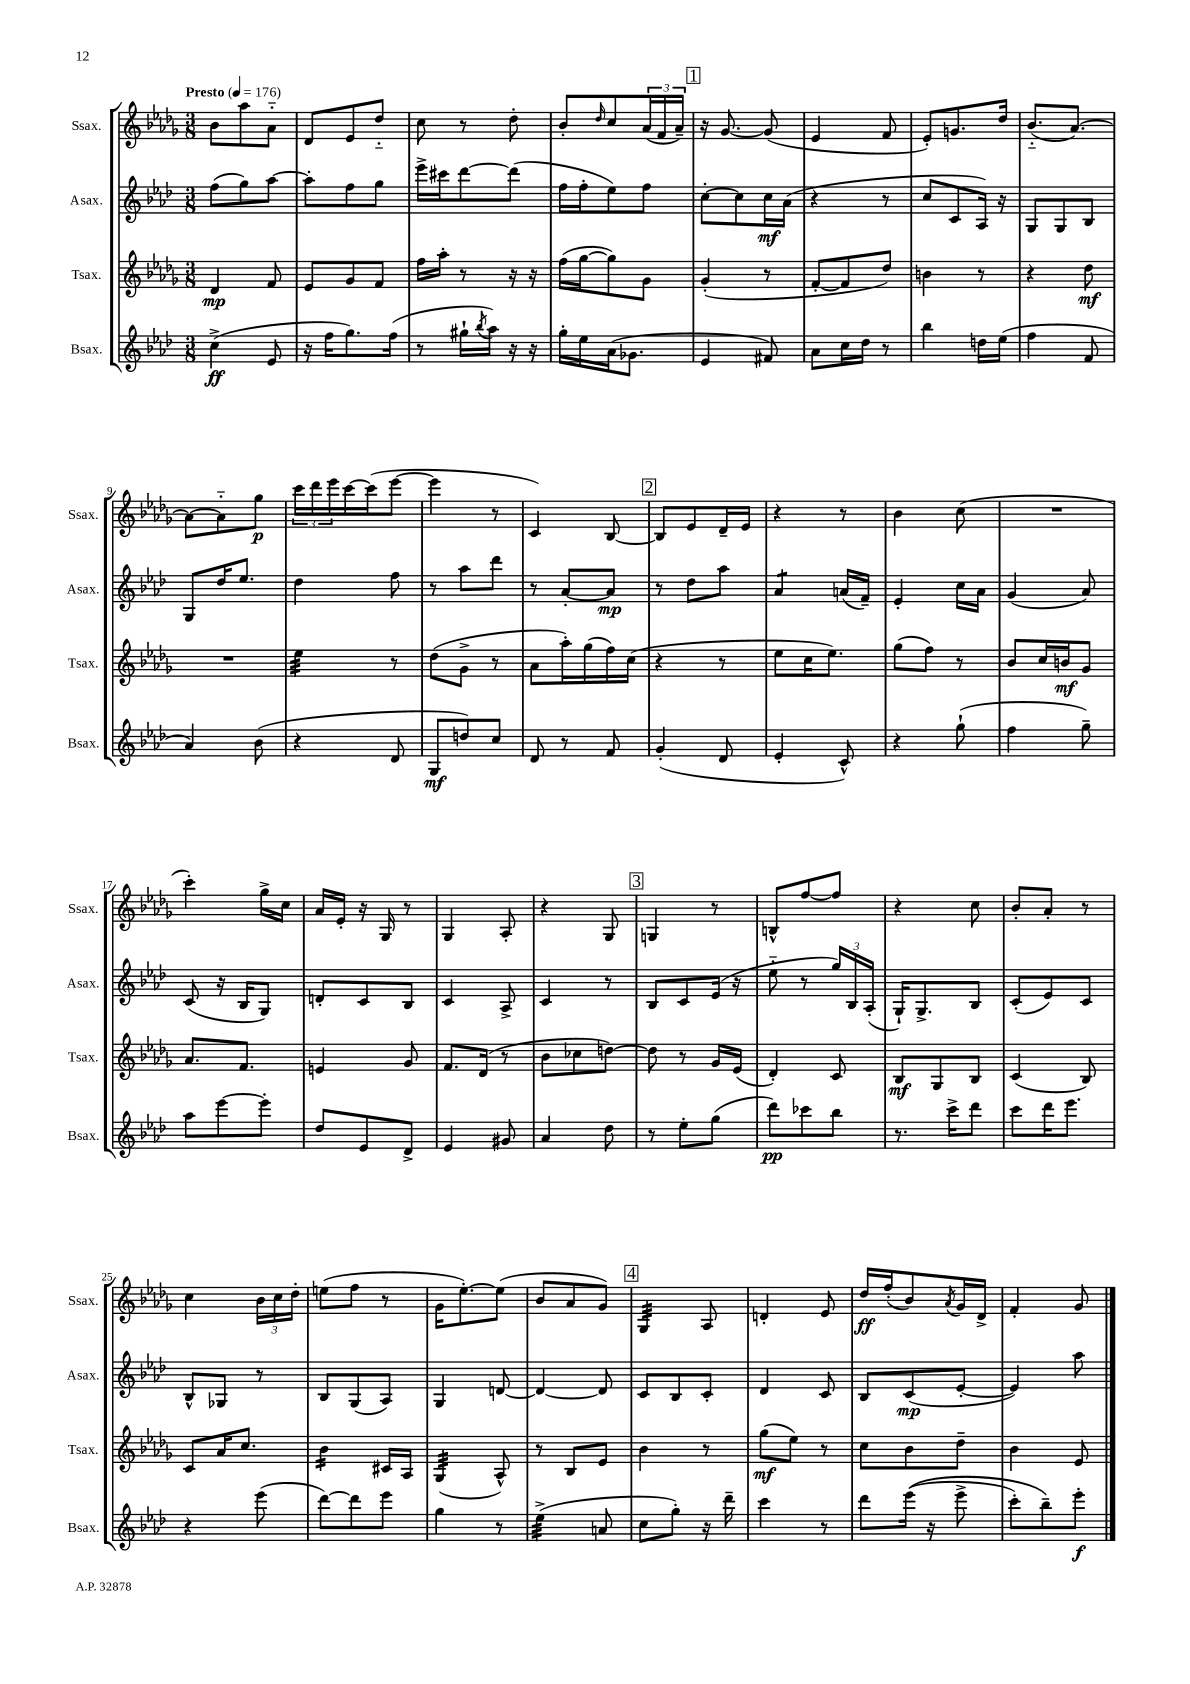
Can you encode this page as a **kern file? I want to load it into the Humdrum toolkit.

**kern	**kern	**kern	**kern
*staff4	*staff3	*staff2	*staff1
*clefG2	*clefG2	*clefG2	*clefG2
*k[b-e-a-d-]	*k[b-e-a-d-g-]	*k[b-e-a-d-]	*k[b-e-a-d-g-]
*M3/8	*M3/8	*M3/8	*M3/8
*MM176	*MM176	*MM176	*MM176
(4cc^	4d-	(8ff	8b-
.	.	8gg)	8aa-
8e-	8f	[8aa-	8a-'~
=	=	=	=
16r	8e-	8aa-']	8d-
16ff	.	.	.
8.gg)	8g-	8ff	8e-
.	8f	8gg	8dd-'~
(16ff	.	.	.
=	=	=	=
8r	16ff	16eee-^	8cc
.	16aa-'	16ccc#	.
16gg#`	8r	[8ddd-	8r
8qbb-	.	.	.
16aa-)	.	.	.
16r	16r	(8ddd-]	8dd-'
16r	16r	.	.
=	=	=	=
16gg'	(16ff	16ff	8b-'
16ee-	[16gg-	16ff'	.
.	.	.	16qqdd-
(16a-	8gg-])	8ee-)	8cc
8.g-	.	.	.
.	8g-	8ff	(24a-
.	.	.	24f
.	.	.	24a-~)
=	=	=	=
4e-	(4g-'	[8cc'	16r
.	.	.	[8.g-
.	.	8cc]	.
8f#)	8r	16cc	(8g-]
.	.	(16a-	.
=	=	=	=
8a-	[8f'	4r	4e-
16cc	8f]	.	.
16dd-	.	.	.
8r	8dd-)	8r	8f
=	=	=	=
4bb-	4b	8cc	8e-')
.	.	8c	8.g
16dd	8r	16A-)	.
(16ee-	.	16r	16dd-
=	=	=	=
4ff	4r	8G	(8.b-'~
.	.	8G	.
.	.	.	[8.a-)
8f	8dd-	8B-	.
=	=	=	=
4a-)	4.r	8G	8a-_
.	.	16dd-	8a-'~]
.	.	8.ee-	.
(8b-	.	.	8gg-
=	=	=	=
4r	4ee-	4dd-	24ccc
.	.	.	24ddd-
.	.	.	24eee-
.	.	.	[16ccc
.	.	.	(16ccc]
8d-	8r	8ff	[8eee-
=	=	=	=
8G	(8dd-	8r	4eee-]
8dd)	8g-^	8aa-	.
8cc	8r	8ddd-	8r
=	=	=	=
8d-	8a-	8r	4c)
8r	16aa-')	[8a-'	.
.	(16gg-	.	.
8f	16ff)	8a-]	[8B-
.	(16cc	.	.
=	=	=	=
(4g'	4r	8r	8B-]
.	.	8dd-	8e-
8d-	8r	8aa-	16d-~
.	.	.	16e-
=	=	=	=
4e-'	8ee-	4a-	4r
.	16cc	.	.
.	8.ee-)	.	.
8c^^)	.	(16a	8r
.	.	16f~)	.
=	=	=	=
4r	(8gg-	4e-'	4b-
.	8ff)	.	.
(8gg`	8r	16cc	(8cc
.	.	16a-	.
=	=	=	=
4ff	8b-	(4g	4.r
.	16cc	.	.
.	16b	.	.
8gg~)	8g-	8a-)	.
=	=	=	=
8aa-	8.a-	(8c	4ccc')
[8eee-	.	16r	.
.	8.f	16B-	.
8eee-']	.	8G)	16gg-^
.	.	.	16cc
=	=	=	=
8dd-	4e	8d'	16a-
.	.	.	16e-'
8e-	.	8c	16r
.	.	.	16G-
8d-^	8g-	8B-	8r
=	=	=	=
4e-	8.f	4c	4G-
.	(16d-	.	.
8g#	8r	8A-^	8A-'
=	=	=	=
4a-	8b-	4c	4r
.	8cc-	.	.
8dd-	[8dd)	8r	8G-
=	=	=	=
8r	8dd]	8B-	4G
8ee-'	8r	8c	.
(8gg	16g-	(16e-	8r
.	(16e-	16r	.
=	=	=	=
8ddd-)	4d-')	8ee-'~	8B^^
8ccc-	.	8r	[8ff
8bb-	8c	24gg)	8ff]
.	.	24B-	.
.	.	(24A-'	.
=	=	=	=
8.r	8B-	16G`)	4r
.	.	8.G^	.
.	8G-	.	.
16ccc^	.	.	.
8ddd-	8B-	8B-	8cc
=	=	=	=
8ccc	(4c	(8c'	8b-'
16ddd-	.	8e-)	8a-'
8.eee-	.	.	.
.	8B-)	8c	8r
=	=	=	=
4r	8c	8B-^^	4cc
.	16a-	8G-	.
.	8.cc	.	.
(8eee-	.	8r	24b-
.	.	.	24cc
.	.	.	24dd-'
=	=	=	=
[8ddd-)	4b-	8B-	(8ee
8ddd-]	.	(8G	8ff
8eee-	16c#	8A-)	8r
.	16A-	.	.
=	=	=	=
4gg	(4G-	4G	16g-
.	.	.	[8.ee-')
8r	8A-^^)	[8d	(8ee-]
=	=	=	=
(4ee-^	8r	4d_	8b-
.	8B-	.	8a-
8a	8e-	8d]	8g-)
=	=	=	=
8cc	4b-	8c	4G-
8gg')	.	8B-	.
16r	8r	8c'	8A-
16ddd-~	.	.	.
=	=	=	=
4ccc	(8gg-	4d-	4d'
.	8ee-)	.	.
8r	8r	8c	8e-
=	=	=	=
8ddd-	8cc	8B-	16dd-
.	.	.	(16ff'
&((16eee-	8b-	(8c	8b-)
16r	.	.	.
.	.	.	8qa-
8eee-^	8dd-~	[8e-'	16g-
.	.	.	16d-^
=	=	=	=
8ccc')	4b-	4e-])	4f'
8bb-~&)	.	.	.
8eee-'	8e-	8aa-	8g-
==	==	==	==
*-	*-	*-	*-
